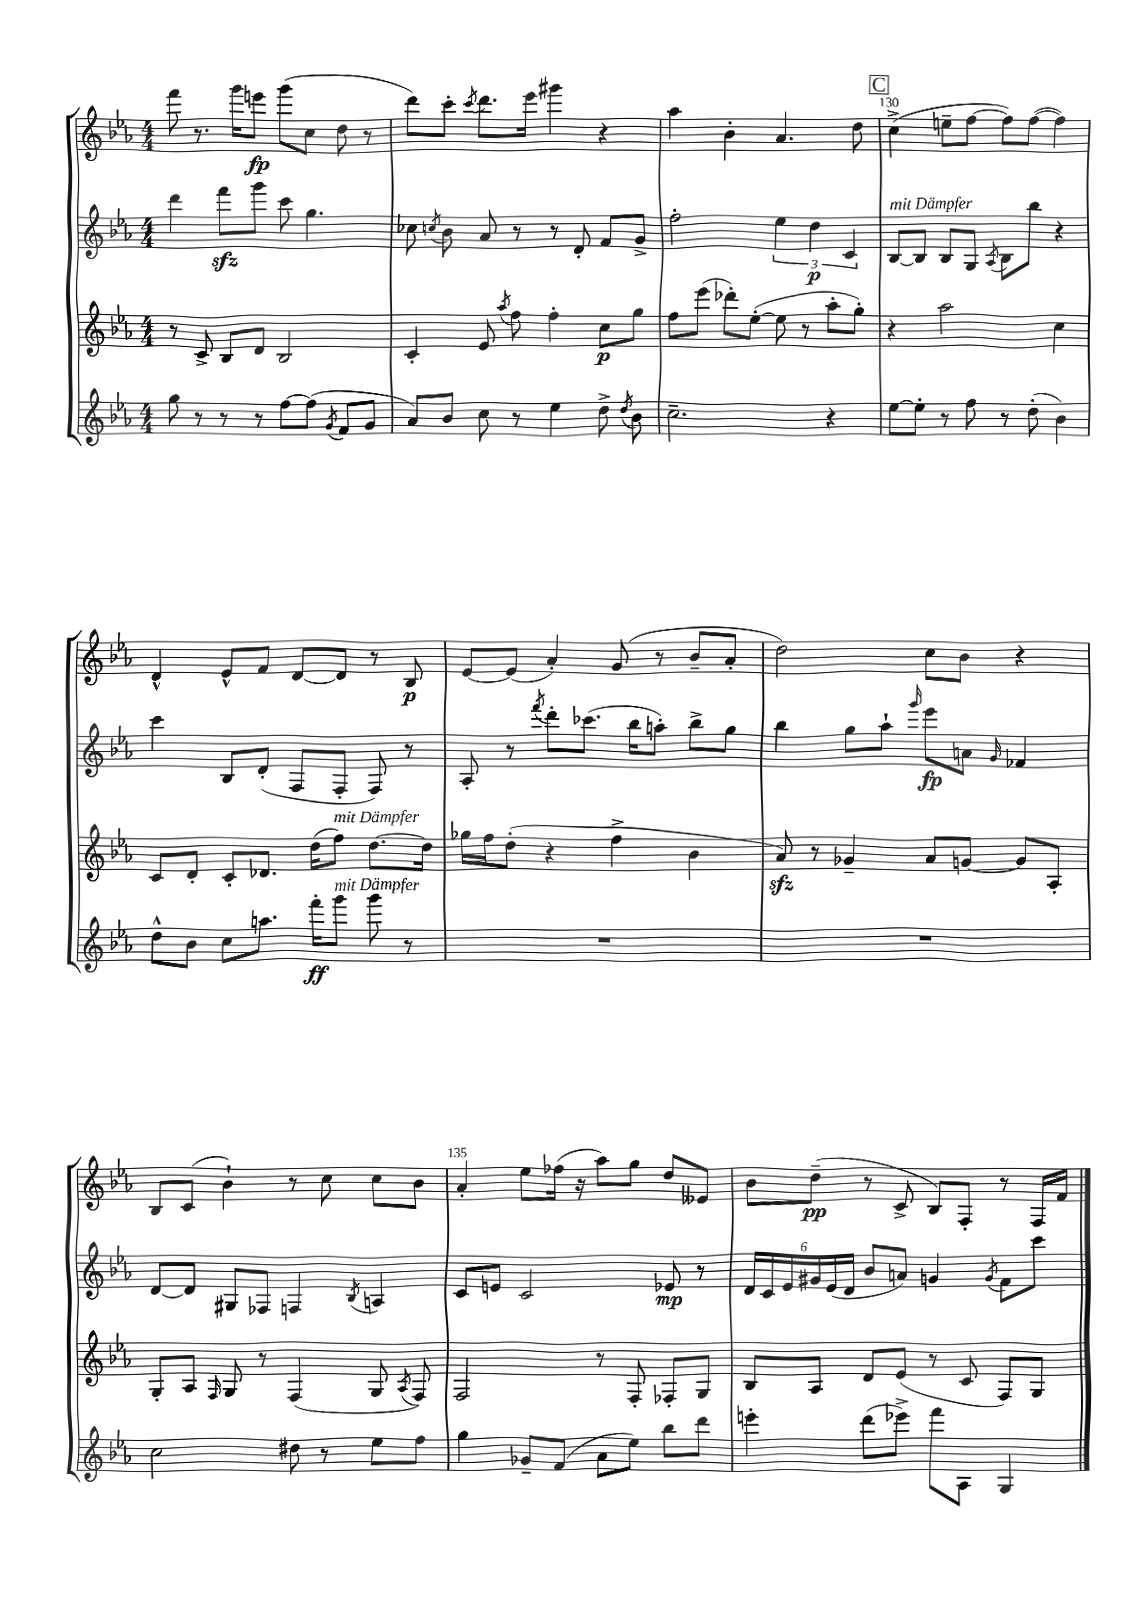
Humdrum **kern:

**kern	**dynam	**kern	**dynam	**kern	**dynam	**kern	**dynam
*part4	*part4	*part3	*part3	*part2	*part2	*part1	*part1
*staff4	*staff4	*staff3	*staff3	*staff2	*staff2	*staff1	*staff1
*clefG2	*	*clefG2	*	*clefG2	*	*clefG2	*
*k[b-e-a-]	*	*k[b-e-a-]	*	*k[b-e-a-]	*	*k[b-e-a-]	*
*M4/4	*	*M4/4	*	*M4/4	*	*M4/4	*
=127	=127	=127	=127	=127	=127	=127	=127
8gg\	.	8r	.	4ddd\	.	8fff\	.
8r	.	8c^/	.	.	.	8.r	.
8r	.	8B-/L	.	8fffzz\L	.	.	.
.	.	.	.	.	.	16ggg\KL	.
8r	.	8d/J	.	8ggg\J	.	8eeen\J	fp
[8ff\L	.	2B-/	.	8ccc\	.	(8ggg\L	.
(8ff\J]	.	.	.	4.gg\	.	8cc\J	.
8qg/	.	.	.	.	.	.	.
8f/L	.	.	.	.	.	8dd\	.
8g/J	.	.	.	.	.	8r	.
=128	=128	=128	=128	=128	=128	=128	=128
8a-/L)	.	4c'/	.	8cc-X\	.	8ddd\L)	.
.	.	.	.	8qccn/	.	.	.
8b-/J	.	.	.	8b-\	.	8ccc'\J	.
.	.	.	.	.	.	8qccc/	.
8cc\	.	8e-/	.	8a-/	.	8.ddd\L	.
.	.	8qaa-/	.	.	.	.	.
8r	.	8ff\	.	8r	.	.	.
.	.	.	.	.	.	16eee-\Jk	.
4ee-\	.	4ff'\	.	8r	.	4ggg#X\	.
.	.	.	.	8d'/	.	.	.
8dd^\	.	8cc\L	p	8f/L	.	4r	.
8qdd/	.	.	.	.	.	.	.
8b-\	.	8gg\J	.	8g^/J	.	.	.
=129	=129	=129	=129	=129	=129	=129	=129
2.cc~\	.	8ff\L	.	2ff'\	.	4aa-\	.
.	.	(8eee-\J	.	.	.	.	.
.	.	8ddd-X'\L)	.	.	.	4b-'\	.
.	.	([8ee-'\J	.	.	.	.	.
.	.	8ee-\]	.	6ee-\	.	4.a-/	.
.	.	8r	.	.	.	.	.
.	.	.	.	6dd\	p	.	.
4r	.	8aa-'\L	.	.	.	.	.
.	.	.	.	6c/	.	.	.
.	.	8gg'\J)	.	.	.	8dd\	.
!!LO:REH:place=s1:t=C
=130	=130	=130	=130	=130	=130	=130	=130
!	!	!	!	!LO:TX:a:i:t=mit Dämpfer	!	!	!
[8ee-\L	.	4r	.	[8B-/L	.	(4cc^\	.
8ee-'\J]	.	.	.	8B-/J]	.	.	.
8r	.	2aa-\	.	8B-/L	.	8een~\L	.
8ff\	.	.	.	8G/J	.	[8ff\J	.
.	.	.	.	8qA-/	.	.	.
8r	.	.	.	8B-\L	.	8ff\L])	.
(8dd'\	.	.	.	8bb-\J	.	([8ff\J	.
4b-\)	.	4cc\	.	4r	.	4ff\])	.
!!LO:LB:g=z
=131	=131	=131	=131	=131	=131	=131	=131
8dd^^\L	.	8c/L	.	4ccc\	.	4d^^/	.
8b-\J	.	8d'/J	.	.	.	.	.
8cc\L	.	8c'/L	.	8B-/L	.	8e-^^/L	.
8.aan\J	.	8.d-X/J	.	(8d'/J	.	8f/J	.
.	.	.	.	8F/L	.	[8d/L	.
16fff'\KL	ff	(16dd\KL	.	.	.	.	.
!	!	!LO:TX:a:i:t=mit Dämpfer	!	!	!	!	!
!LO:TX:a:i:t=mit Dämpfer	!	!	!	!	!	!	!
8ggg\J	.	8ff\J)	.	8F'/J	.	8d/J]	.
8ggg\	.	[8.dd\L	.	8F/)	.	8r	.
8r	.	.	.	8r	.	8B-/	p
.	.	16dd\Jk]	.	.	.	.	.
=132	=132	=132	=132	=132	=132	=132	=132
1r	.	16gg-X\LL	.	8A-'/	.	[8e-/L	.
.	.	16ff\J	.	.	.	.	.
.	.	(8dd'\J	.	8r	.	(8e-/J]	.
.	.	.	.	8qfff/	.	.	.
.	.	4r	.	8ddd'\L	.	4a-'/)	.
.	.	.	.	(8.ccc-X\J	.	.	.
.	.	4ff^\	.	.	.	(8g/	.
.	.	.	.	16bb-\KL	.	.	.
.	.	.	.	8aan'\J)	.	8r	.
.	.	4b-\	.	8bb-^\L	.	8b-~/L	.
.	.	.	.	8gg\J	.	8a-'/J	.
=133	=133	=133	=133	=133	=133	=133	=133
1r	.	8a-zz/)	.	4bb-\	.	2dd\)	.
.	.	8r	.	.	.	.	.
.	.	4g-X~/	.	8gg\L	.	.	.
.	.	.	.	8aa-`\J	.	.	.
.	.	.	.	16qqggg/	.	.	.
.	.	8a-/L	.	8eee-\L	fp	8cc\L	.
.	.	[8gn/J	.	8an\J	.	8b-\J	.
.	.	.	.	16qqg/	.	.	.
.	.	8g/L]	.	4f-X/	.	4r	.
.	.	8A-'/J	.	.	.	.	.
!!LO:LB:g=z
=134	=134	=134	=134	=134	=134	=134	=134
2cc\	.	8G'/L	.	[8d/L	.	8B-/L	.
.	.	8A-/J	.	8d/J]	.	(8c/J	.
.	.	16qqF/	.	.	.	.	.
.	.	8G/	.	8G#X/L	.	4b-`\)	.
.	.	8r	.	8F-X/J	.	.	.
8dd#X\	.	(4F/	.	4Fn/	.	8r	.
8r	.	.	.	.	.	8cc\	.
.	.	.	.	8qB-/	.	.	.
8ee-\L	.	8G/	.	4An/	.	8cc\L	.
.	.	8qA-/	.	.	.	.	.
8ff\J	.	8F/)	.	.	.	8b-\J	.
=135	=135	=135	=135	=135	=135	=135	=135
4gg\	.	2F/	.	8c/L	.	4a-'/	.
.	.	.	.	8en/J	.	.	.
8g-X~/L	.	.	.	2c/	.	8ee-\L	.
(8f/J	.	.	.	.	.	(16ff-X\Jk	.
.	.	.	.	.	.	16r	.
8a-\L	.	8r	.	.	.	8aa-\L)	.
8ee-\J)	.	8F'/	.	.	.	8gg\J	.
8bb-\L	.	8F-X'/L	.	8e-X/	mp	8dd/L	.
8ddd\J	.	8G/J	.	8r	.	8e--X/J	.
=136	=136	=136	=136	=136	=136	=136	=136
4eeen'\	.	8B-/L	.	24d/LL	.	8b-\L	.
.	.	.	.	24c/	.	.	.
.	.	.	.	24e-/	.	.	.
.	.	8A-/J	.	24g#X/	.	(8dd~\J	pp
.	.	.	.	(24e-/	.	.	.
.	.	.	.	24d/JJ	.	.	.
(8ddd\L	.	8d/L	.	8b-/L	.	8r	.
8eee-X^\J)	.	(8e-/J	.	8an/J)	.	8c^/	.
8fff\L	.	8r	.	4gn/	.	8B-/L)	.
8A-\J	.	8c/	.	.	.	8F'/J	.
.	.	.	.	8qg/	.	.	.
4G/	.	8F/L)	.	8f\L	.	8r	.
.	.	8G/J	.	8ccc\J	.	16F/LL	.
.	.	.	.	.	.	16f/JJ	.
==	==	==	==	==	==	==	==
*-	*-	*-	*-	*-	*-	*-	*-
